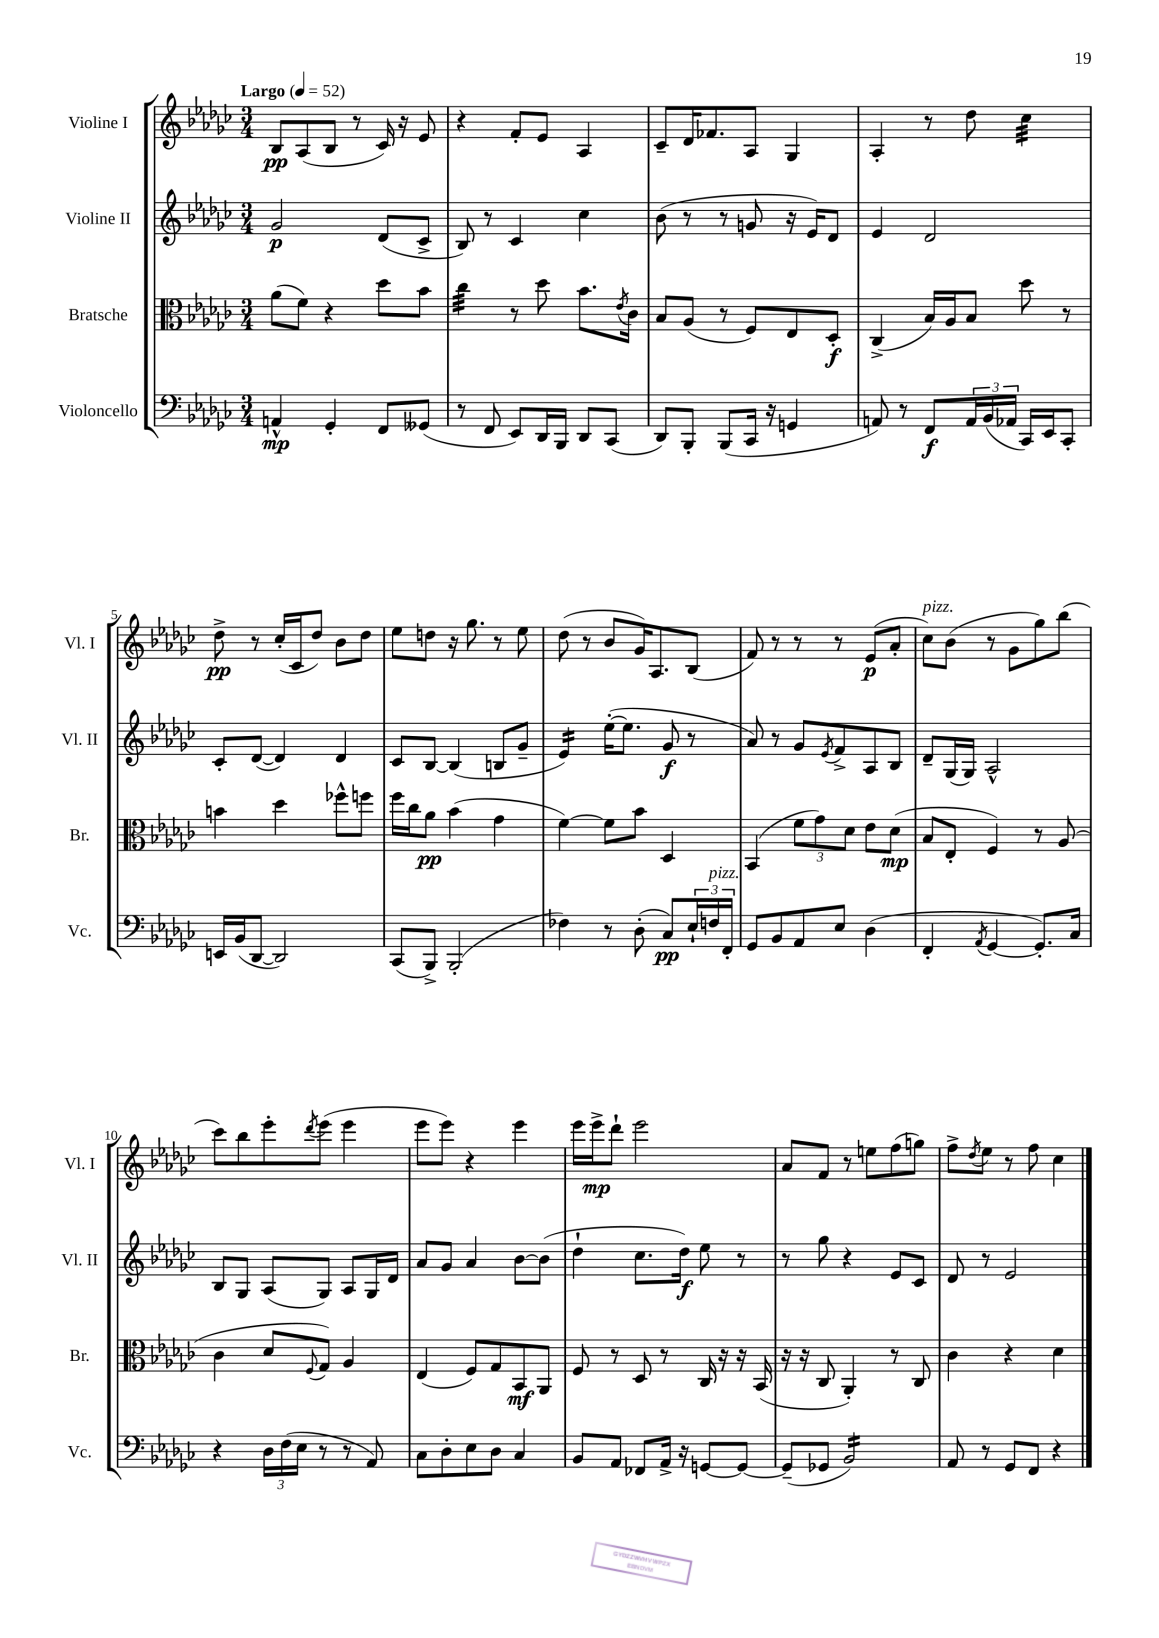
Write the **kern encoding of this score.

**kern	**kern	**kern	**kern
*staff4	*staff3	*staff2	*staff1
*clefF4	*clefC3	*clefG2	*clefG2
*k[b-e-a-d-g-c-]	*k[b-e-a-d-g-c-]	*k[b-e-a-d-g-c-]	*k[b-e-a-d-g-c-]
*M3/4	*M3/4	*M3/4	*M3/4
*MM52	*MM52	*MM52	*MM52
4AA^^	(8a-	2g-	8B-
.	8f)	.	(8A-
4GG-'	4r	.	8B-
.	.	.	8r
8FF	8dd-	(8d-	16c-)
.	.	.	16r
(8GG--	8b-	8c-^	8e-
=	=	=	=
8r	4cc-	8B-)	4r
8FF	.	8r	.
8EE-)	8r	4c-	8f'
16DD-	8dd-	.	8e-
16BBB-	.	.	.
8DD-	8.b-	4cc-	4A-
(8CC-	.	.	.
.	8qe-	.	.
.	16c-	.	.
=	=	=	=
8DD-)	8B-	(8b-	8c-~
8BBB-'	(8A-	8r	16d-
.	.	.	8.f-
(8BBB-	8r	8r	.
16CC-	8F)	8g	8A-
16r	.	.	.
4GG	8E-	16r	4G-
.	.	16e-)	.
.	8D-'	8d-	.
=	=	=	=
8AA)	(4C-^	4e-	4A-'
8r	.	.	.
8FF	16B-)	2d-	8r
.	16A-	.	.
24AA	8B-	.	8dd-
(24BB-	.	.	.
24AA-	.	.	.
16CC-)	8dd-	.	4cc-
16EE-	.	.	.
8CC-'	8r	.	.
=	=	=	=
16EE	4b	8c-'	8dd-^
(16BB-	.	.	.
[8DD-	.	([8d-	8r
2DD-])	4dd-	4d-])	(16cc-'
.	.	.	16c-
.	.	.	8dd-)
.	8ff-^^	4d-	8b-
.	8ff	.	8dd-
=	=	=	=
(8CC-	16ff	8c-	8ee-
.	16cc-	.	.
8BBB-^)	8a-	[8B-	8dd
(2BBB-'	(4b-	(4B-]	16r
.	.	.	8.gg-
.	4g-	8B	8r
.	.	8g-~	8ee-
=	=	=	=
4F-)	[4f)	4e-)	(8dd-
.	.	.	8r
8r	8f]	([16ee-'	8b-
.	.	8.ee-]	.
(8D-'	8b-	.	16g-)
.	.	.	8.A-
8C-)	4D-	8g-	.
24E-`	.	8r	(8B-
24F	.	.	.
24FF'	.	.	.
=	=	=	=
8GG-	(4BB-	8a-)	8f)
8BB-	.	8r	8r
8AA-	12f	8g-	8r
.	12g-)	.	.
.	.	8qe-	.
8E-	.	8f^	8r
.	12d-	.	.
(4D-	8e-	8A-	(8e-
.	(8d-	8B-	8a-'
=	=	=	=
4FF'	8B-	8d-~	8cc-)
.	8E-'	(16G-	(8b-
.	.	16G-)	.
8qAA-	.	.	.
[4GG-	4F)	2A-^^	8r
.	.	.	8g-
8.GG-'])	8r	.	8gg-)
.	(8A-	.	(8bb-
16C-	.	.	.
=	=	=	=
4r	4c-	8B-	8ccc-)
.	.	8G-	8bb-
24D-	8d-	(8A-	8eee-'
(24F	.	.	.
24E-	.	.	.
.	8qqF	.	8qddd-
8r	8G-)	8G-)	(8eee-
8r	4A-	8A-	4eee-
8AA-)	.	16G-	.
.	.	16d-	.
=	=	=	=
8C-	(4E-	8a-	8eee-
8D-'	.	8g-	8eee-)
8E-	8F)	4a-	4r
8D-	8G-	.	.
4C-	8BB-	[8b-	4eee-
.	8AA-	(8b-]	.
=	=	=	=
8BB-	8F	4dd-`	16eee-
.	.	.	16eee-^
8AA-	8r	.	8ddd-`
8FF-	8D-	8.cc-	2eee-
16AA-^	8r	.	.
16r	.	16dd-)	.
[8GG	16C-	8ee-	.
.	16r	.	.
8GG_	16r	8r	.
.	(16BB-	.	.
=	=	=	=
(8GG~]	16r	8r	8a-
.	16r	.	.
8GG-	8C-	8gg-	8f
2BB-)	4AA-')	4r	8r
.	.	.	8ee
.	8r	8e-	(8ff
.	8C-	8c-	8gg)
=	=	=	=
8AA-	4c-	8d-	8ff^
.	.	.	8qdd-
8r	.	8r	8ee-
8GG-	4r	2e-	8r
8FF	.	.	8ff
4r	4d-	.	4cc-
==	==	==	==
*-	*-	*-	*-
